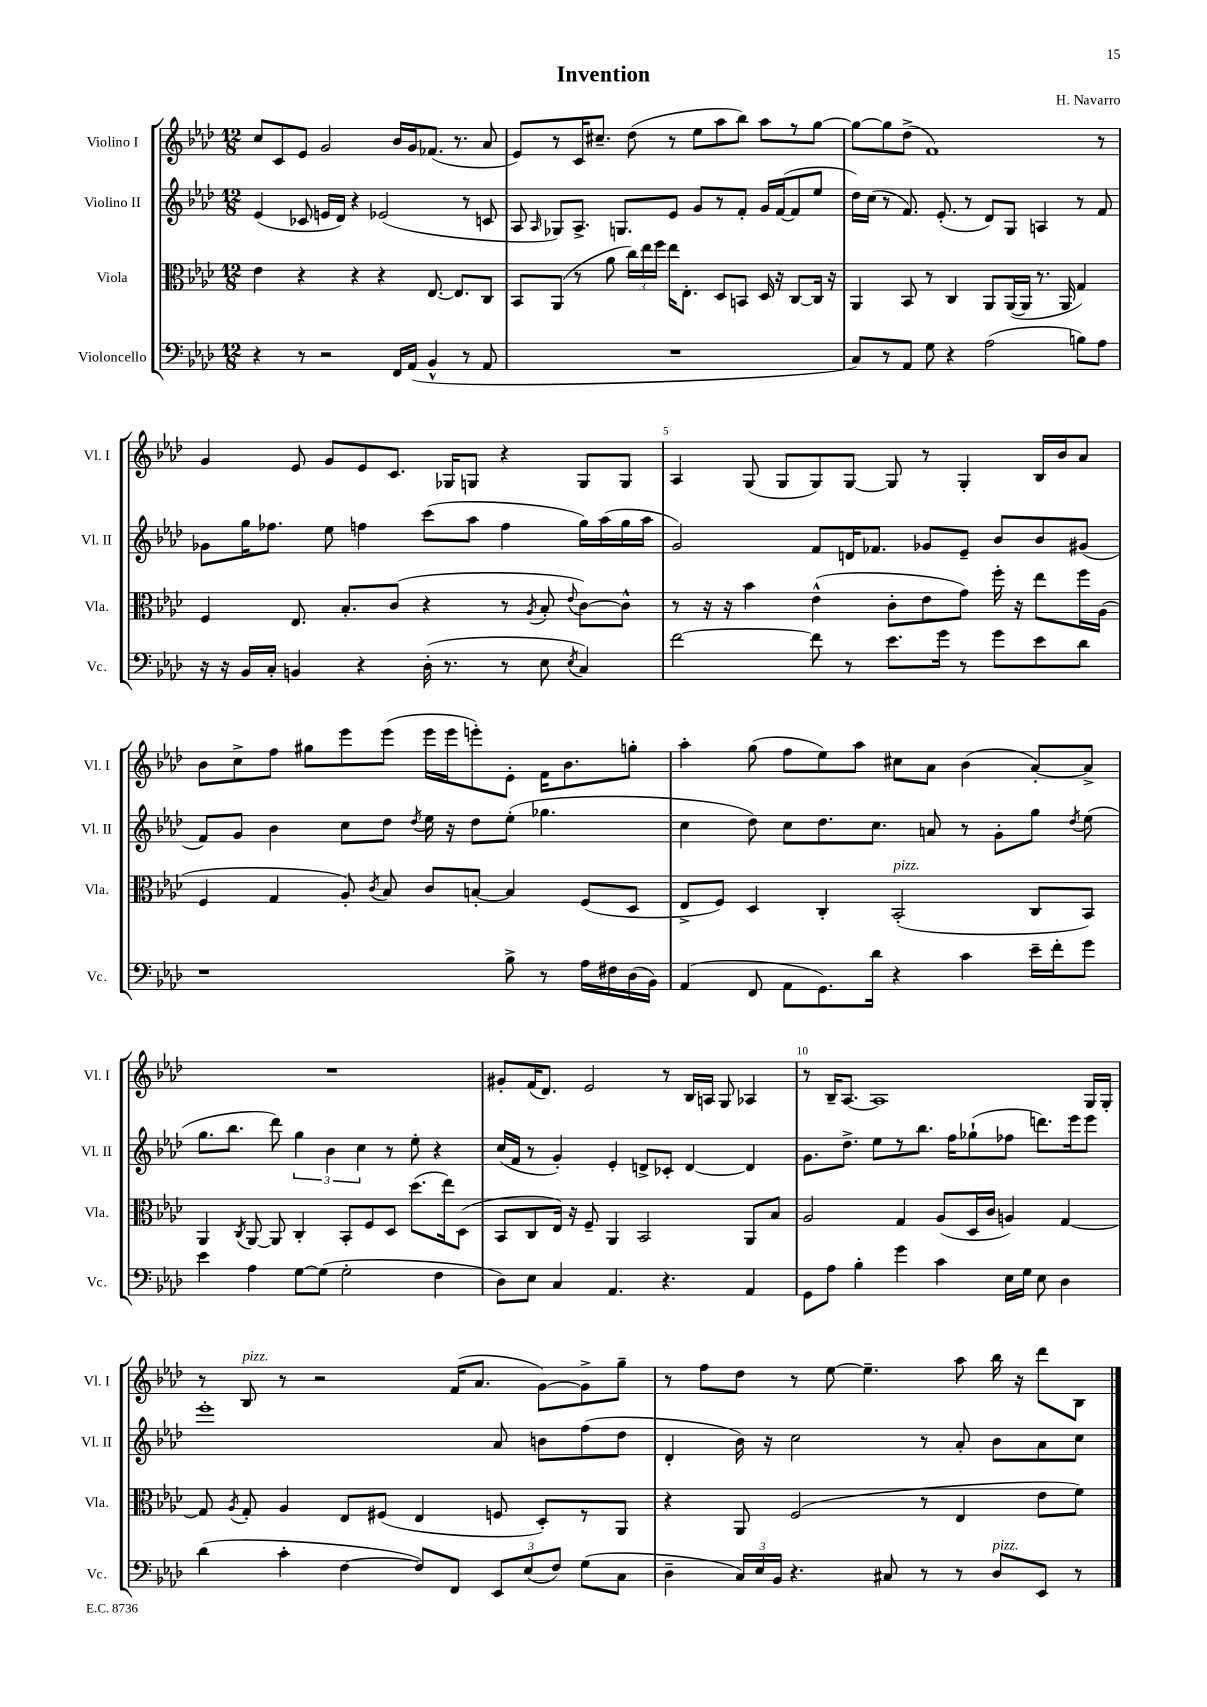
\header { title = "Invention" composer = "H. Navarro" }
<<
\new StaffGroup <<
\new Staff = "s0" \with { instrumentName = "Violino I" shortInstrumentName = "Vl. I" } {
    \clef treble \key aes \major \numericTimeSignature \time 12/8
    \autoBeamOff c''8[ c'8 ees'8] g'2 bes'16[ g'16 fes'8.]( r8. aes'8 |
    ees'8[) r8 c'16 cis''8.]-- des''8( r8 ees''8[ aes''8 bes''8]) aes''8[ r8 g''8]~ |
    g''8[~ g''8 des''8]->( f'1) r8 |
    g'4 ees'8 g'8[ ees'8 c'8.] ges16[ g8] r4 g8[ g8] |
    aes4 g8( g8[ g8) g8]~ g8 r8 g4-. bes16[ bes'16 aes'8] |
    bes'8[ c''8-> f''8] gis''8[ ees'''8 ees'''8]( ees'''16[ ees'''16 e'''8-.) ees'8]-. f'16[ bes'8. g''8]-. |
    aes''4-. g''8( f''8[ ees''8) aes''8] cis''8[ aes'8] bes'4( aes'8[~-.) aes'8]-> |
    R1. |
    gis'8[-. f'16( des'8.]) ees'2 r8 bes16[ a16] g8 aes4 |
    r8 bes16[-- aes8.]~ aes1 g16[ g16]-. |
    r8 bes8^\markup { \italic "pizz." } r8 r2 f'16[( aes'8.] g'8[~) g'8-> g''8]-- |
    r8 f''8[ des''8] r8 ees''8~ ees''4.-- aes''8 bes''16 r16 des'''8[ bes8] \bar "|." |
}
\new Staff = "s1" \with { instrumentName = "Violino II" shortInstrumentName = "Vl. II" } {
    \clef treble \key aes \major \numericTimeSignature \time 12/8
    \autoBeamOff ees'4( ces'8 e'16[ des'16]) r4 ees'2( r8 c'8 |
    aes8 \grace { aes16 } ges8[) aes8.]-> g8.[ ees'8] g'8[ r8 f'8]-. g'16[ f'16~( f'8 ees''8] |
    des''16[) c''16]( r8 f'8.) ees'8.-.( r8 des'8[) g8] a4 r8 f'8 |
    ges'8[ g''16 fes''8.] ees''8 f''4 c'''8[( aes''8] f''4 g''16[) aes''16( g''16 aes''16] |
    g'2) f'8[ d'16 fes'8.] ges'8[ ees'8]-- bes'8[ bes'8 gis'8]( |
    f'8[) g'8] bes'4 c''8[ des''8] \acciaccatura { des''8 } ees''16 r16 des''8[ ees''8]-.( ges''4. |
    c''4 des''8) c''8[ des''8. c''8.] a'8 r8 g'8[-. g''8] \acciaccatura { des''8 } ees''8( |
    g''8.[ bes''8.] des'''8) \tuplet 3/2 { g''4 bes'4 c''4 } r8 ees''8-. r4 |
    c''16[( f'16] r8 g'4-.) ees'4-. d'8[-> ces'8]-. d'4~ d'4 |
    g'8.[ des''8.]-> ees''8[ r8 bes''8.] f''16[ ges''8-!( fes''8] d'''8.[) ees'''16 ees'''8] |
    ees'''1-. aes'8 b'8[ f''8( des''8] |
    des'4-. bes'16) r16 c''2 r8 aes'8-. bes'8[ aes'8 c''8] \bar "|." |
}
\new Staff = "s2" \with { instrumentName = "Viola" shortInstrumentName = "Vla." } {
    \clef alto \key aes \major \numericTimeSignature \time 12/8
    \autoBeamOff ees'4 r4 r4 r4 ees8.~ ees8.[ c8] |
    bes,8[ aes,8]( r8 aes'8 \tuplet 3/2 { c''16[) ees''16 f''16] } ees''16[ ees8.]-. des8[ b,8] des16 r16 c8[~ c16] r16 |
    aes,4 bes,8 r8 c4 aes,8[ aes,16~( aes,16] r8. aes,16 g4) |
    f4 ees8. bes8.[-. c'8]( r4 r8 \acciaccatura { aes8 } bes8-. \appoggiatura { ees'8 } c'8[~) c'8]-^ |
    r8 r16 r16 bes'4 ees'4-^( c'8[-. ees'8 g'8]) f''16-. r16 ees''8[ f''16 aes16]( |
    f4 g4 aes8-.) \acciaccatura { c'8 } bes8 c'8[ b8]~-. b4 f8[( des8] |
    ees8[-> f8]) des4 c4-. bes,2-.^\markup { \italic "pizz." }( c8[ bes,8]) |
    aes,4 \acciaccatura { c8 } aes,8~ aes,8 c4-. bes,8[-. f8 des8] des''8.[( ees''16) des8]( |
    bes,8[ c8 ees16]) r16 f8-- aes,4 bes,2 aes,8[ bes8] |
    aes2 g4 aes8[( des16 c'16] a4) g4~ |
    g8 \acciaccatura { aes8 } g8-. aes4 ees8[ fis8]( ees4 f8 des8[-.) r8 aes,8] |
    r4 aes,8 f2( r8 ees4 ees'8[ f'8]) \bar "|." |
}
\new Staff = "s3" \with { instrumentName = "Violoncello" shortInstrumentName = "Vc." } {
    \clef bass \key aes \major \numericTimeSignature \time 12/8
    \autoBeamOff r4 r8 r2 f,16[ aes,16]( bes,4-^ r8 aes,8 |
    R1. |
    c8[) r8 aes,8] g8 r4 aes2( b8[) aes8] |
    r16 r16 bes,16[ c16]-. b,4 r4 des16-.( r8. r8 ees8 \acciaccatura { ees8 } c4) |
    f'2~ f'8 r8 ees'8.[ g'16] r8 g'8[ ees'8 des'8] |
    r1 bes8-> r8 aes16[ fis16 des16( bes,16]) |
    aes,4( f,8 aes,8[ g,8.) des'16] r4 c'4 ees'16[-- f'16-. g'8] |
    ees'4 aes4 g8[~ g8]( g2-. f4 |
    des8[) ees8] c4 aes,4. r4. aes,4 |
    g,8[ aes8] bes4-. g'4 c'4 ees16[ g16] ees8 des4 |
    des'4( c'4-. f4~ f8[) f,8] \tuplet 3/2 { ees,8[ ees8( f8]) } g8[( c8] |
    des4-- \tuplet 3/2 { c16[) ees16 bes,16] } r4. cis8 r8 r8 des8[^\markup { \italic "pizz." } ees,8] r8 \bar "|." |
}
>>
>>
\layout { \context { \Score \override BarNumber.break-visibility = ##(#f #t #t) barNumberVisibility = #(every-nth-bar-number-visible 5) } }
